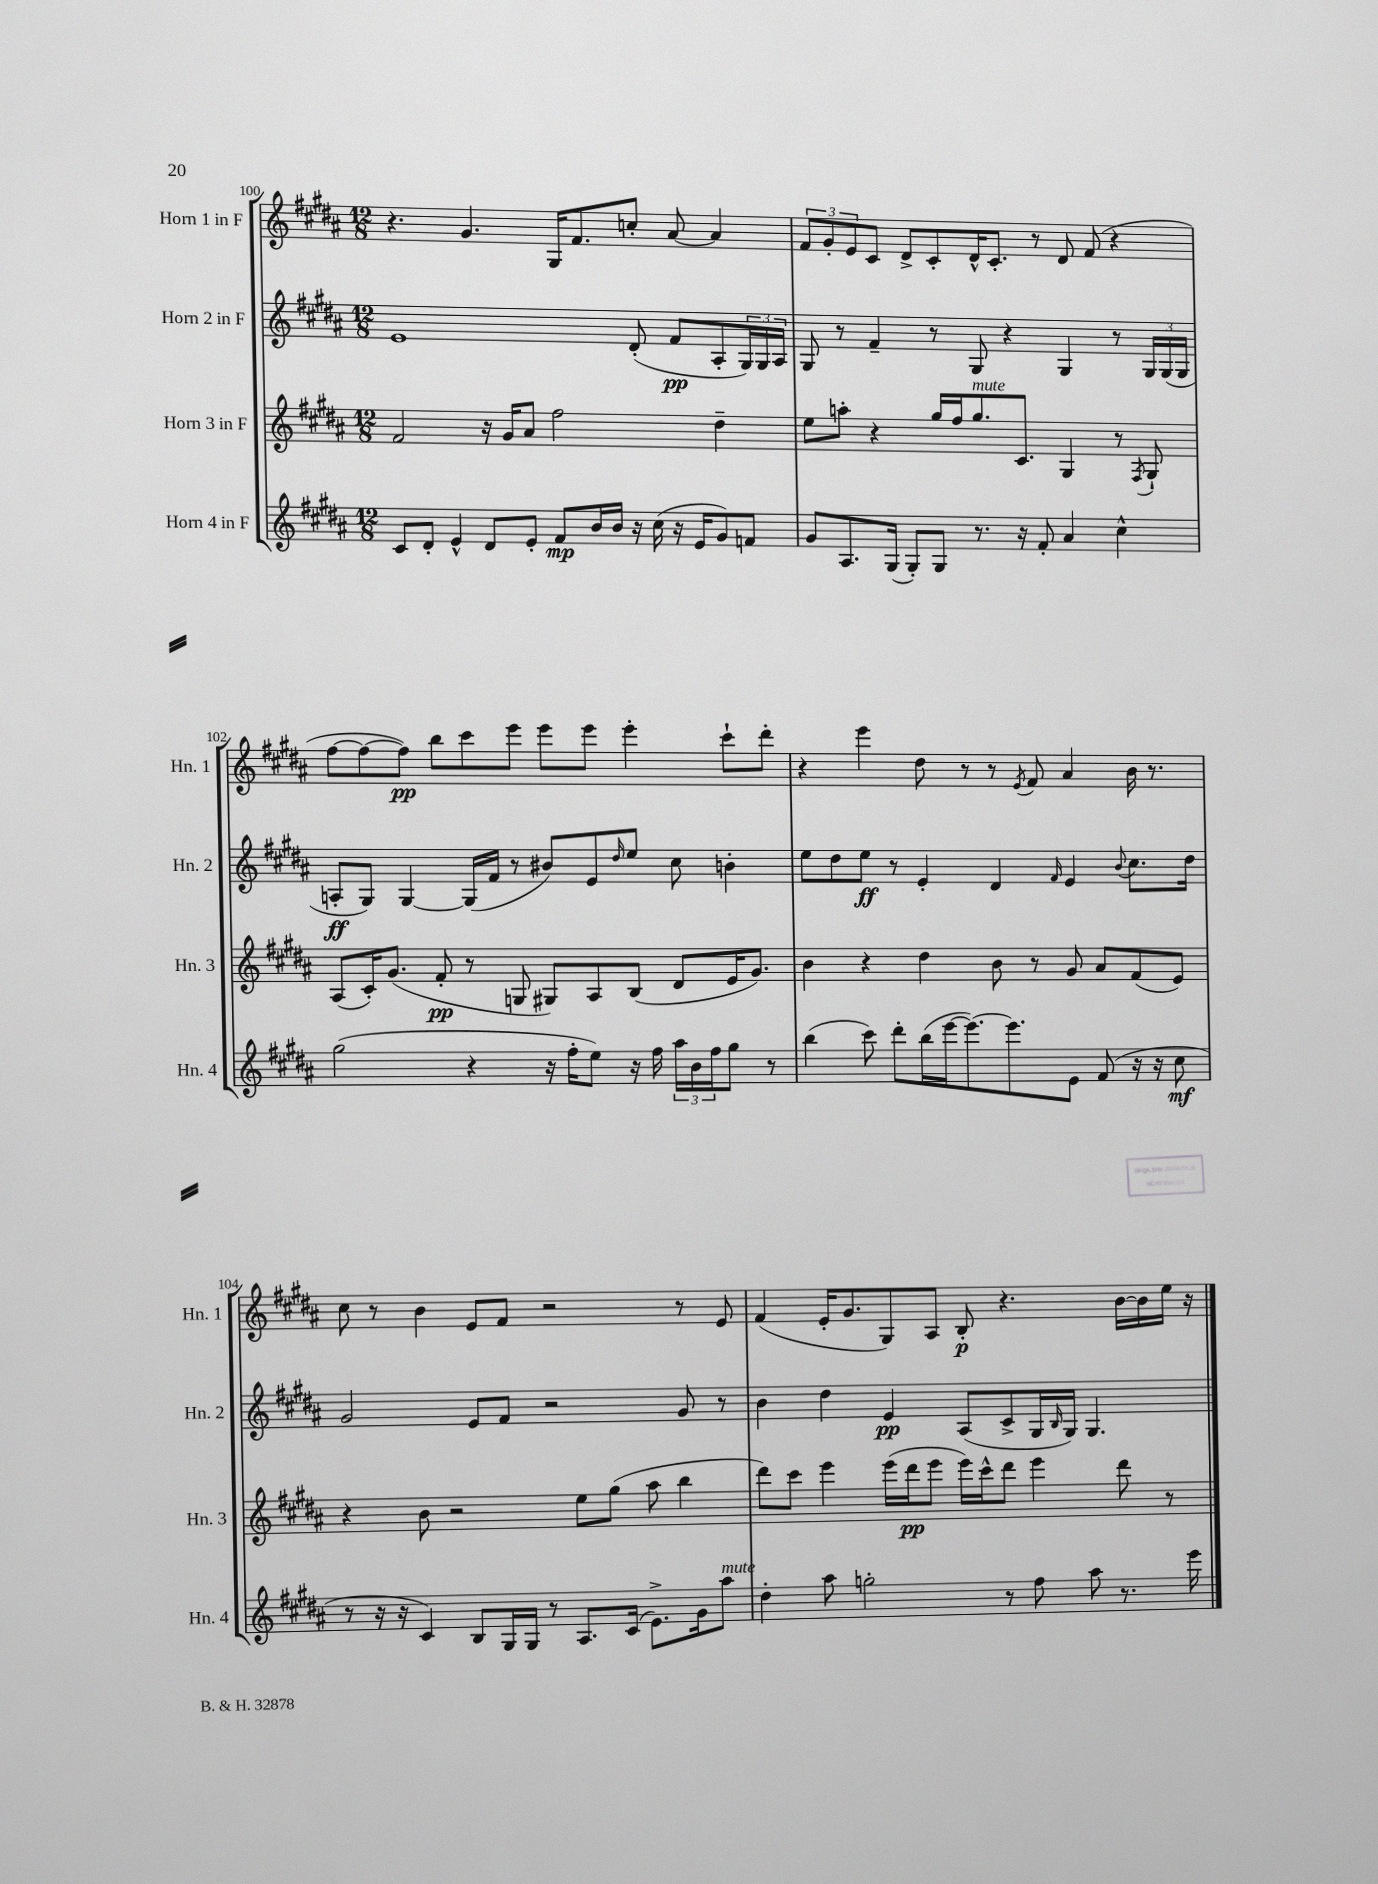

**kern	**kern	**kern	**kern
*staff4	*staff3	*staff2	*staff1
*clefG2	*clefG2	*clefG2	*clefG2
*k[f#c#g#d#a#]	*k[f#c#g#d#a#]	*k[f#c#g#d#a#]	*k[f#c#g#d#a#]
*M12/8	*M12/8	*M12/8	*M12/8
8c#/L	2f#/	1e	4.r
8d#'/J	.	.	.
4e^^/	.	.	.
.	.	.	4.g#/
8d#/L	16r	.	.
.	16g#/LK	.	.
8e'/J	8a#/J	.	.
8f#/L	2ff#\	.	16G#/LK
.	.	.	8.f#/
16b/L	.	.	.
16b/JJ	.	.	.
16r	.	(8d#'/	8cc'/J
(16cc#\	.	.	.
16r	.	8f#/L	[8a#/
16e/LK	.	.	.
8g#/)	4dd#~\	8A#'/	4a#/]
8f/J	.	24G#/L)	.
.	.	24G#/	.
.	.	24A#/JJ	.
=	=	=	=
8g#/L	8ee\L	8G#/	12f#/L
.	.	.	12g#'/
8.A#/	8aa'\J	8r	.
.	.	.	12e/
.	4r	4f#~/	8c#/J
(16G#/Jk	.	.	.
8G#'/L)	.	.	8d#^/L
8G#/J	16gg#/LL	8r	8c#'/
.	16ff#/J	.	.
8.r	8.gg#/	8G#/	16d#^^/K
.	.	.	8.c#'/J
.	.	4r	.
16r	8.c#/J	.	.
8f#'/	.	.	8r
4a#/	4G#/	4G#/	8d#/
.	.	.	(8f#/
4cc#^^\	8r	8r	4r
.	8qF#/	.	.
.	8G#`/	24G#/LL	.
.	.	(24G#/	.
.	.	24G#/JJ	.
=	=	=	=
(2gg#\	(8A#/L	8A'/L	[8ff#\L
.	16c#'/K)	8G#/J)	8ff#\_
.	(8.g#/J	.	.
.	.	[4G#/	8ff#\]J)
.	8f#'/	.	8bb\L
4r	8r	(16G#/]LL	8ccc#\
.	.	16f#/JJ	.
.	8G/	8r	8eee\J
16r	8G#/L)	8b#/L)	8eee\L
16ff#'\LK	.	.	.
8ee\J)	8A#/	8e/	8eee\J
.	.	16qqdd#/	.
16r	(8B/J	8ee/J	4eee'\
16ff#\	.	.	.
24aa#\LL	8d#/L	8cc#\	.
24b\	.	.	.
24ff#\J	.	.	.
8gg#\J	16e/K	4b'\	8ccc#`\L
.	8.g#/J)	.	.
8r	.	.	8ddd#'\J
=	=	=	=
(4bb\	4b\	8ee\L	4r
.	.	8dd#\	.
8ccc#\)	4r	8ee\J	4eee\
8ddd#'\L	.	8r	.
(16bb\L	4dd#\	4e'/	8dd#\
[16eee\J	.	.	.
8.eee\_)	.	.	8r
.	8b\	4d#/	8r
8.eee\]	.	.	.
.	.	.	8qe/
.	8r	.	8f#/
.	.	16qqf#/	.
8e\J	8g#/	4e/	4a#/
(8f#/	8a#/L	.	.
.	.	8qqb/	.
16r	(8f#/	8.cc#\L	16b\
16r	.	.	8.r
8cc#\	8e/J)	.	.
.	.	16dd#\Jk	.
=	=	=	=
8r	4r	2g#/	8cc#\
16r	.	.	8r
16r	.	.	.
4c#/)	8b\	.	4b\
.	2r	.	.
8B/L	.	8e/L	8e/L
16G#/L	.	8f#/J	8f#/J
16G#/JJ	.	.	.
8r	.	2r	2r
8.A#/L	8ee\L	.	.
.	(8gg#\J	.	.
(16c#/Jk	.	.	.
8.e^\L)	8aa#\	.	.
.	4bb\	8g#/	8r
16g#\k	.	.	.
8aa#\J	.	8r	8e/
=	=	=	=
4dd#'\	8ddd#\L)	4b\	(4f#/
.	8ccc#\J	.	.
8aa#\	4eee\	4dd#\	16e'/LK
.	.	.	8.g#/
2gg'\	.	.	.
.	(16eee\LL	4e/	8G#/)
.	16ddd#\J	.	.
.	8eee\J	.	8A#/J
.	16eee\LL)	(8A#/L	8B'/
.	16ccc#^^\J	.	.
8r	8ddd#\J	8c#^/	4.r
8ff#\	4eee\	16G#/L	.
.	.	16qqB/	.
.	.	16G#/JJ)	.
8aa#\	.	4.G#/	.
8.r	8ddd#\	.	[16b\LL
.	.	.	16b\]
.	8r	.	16ee\JJ
16eee\	.	.	16r
==	==	==	==
*-	*-	*-	*-
